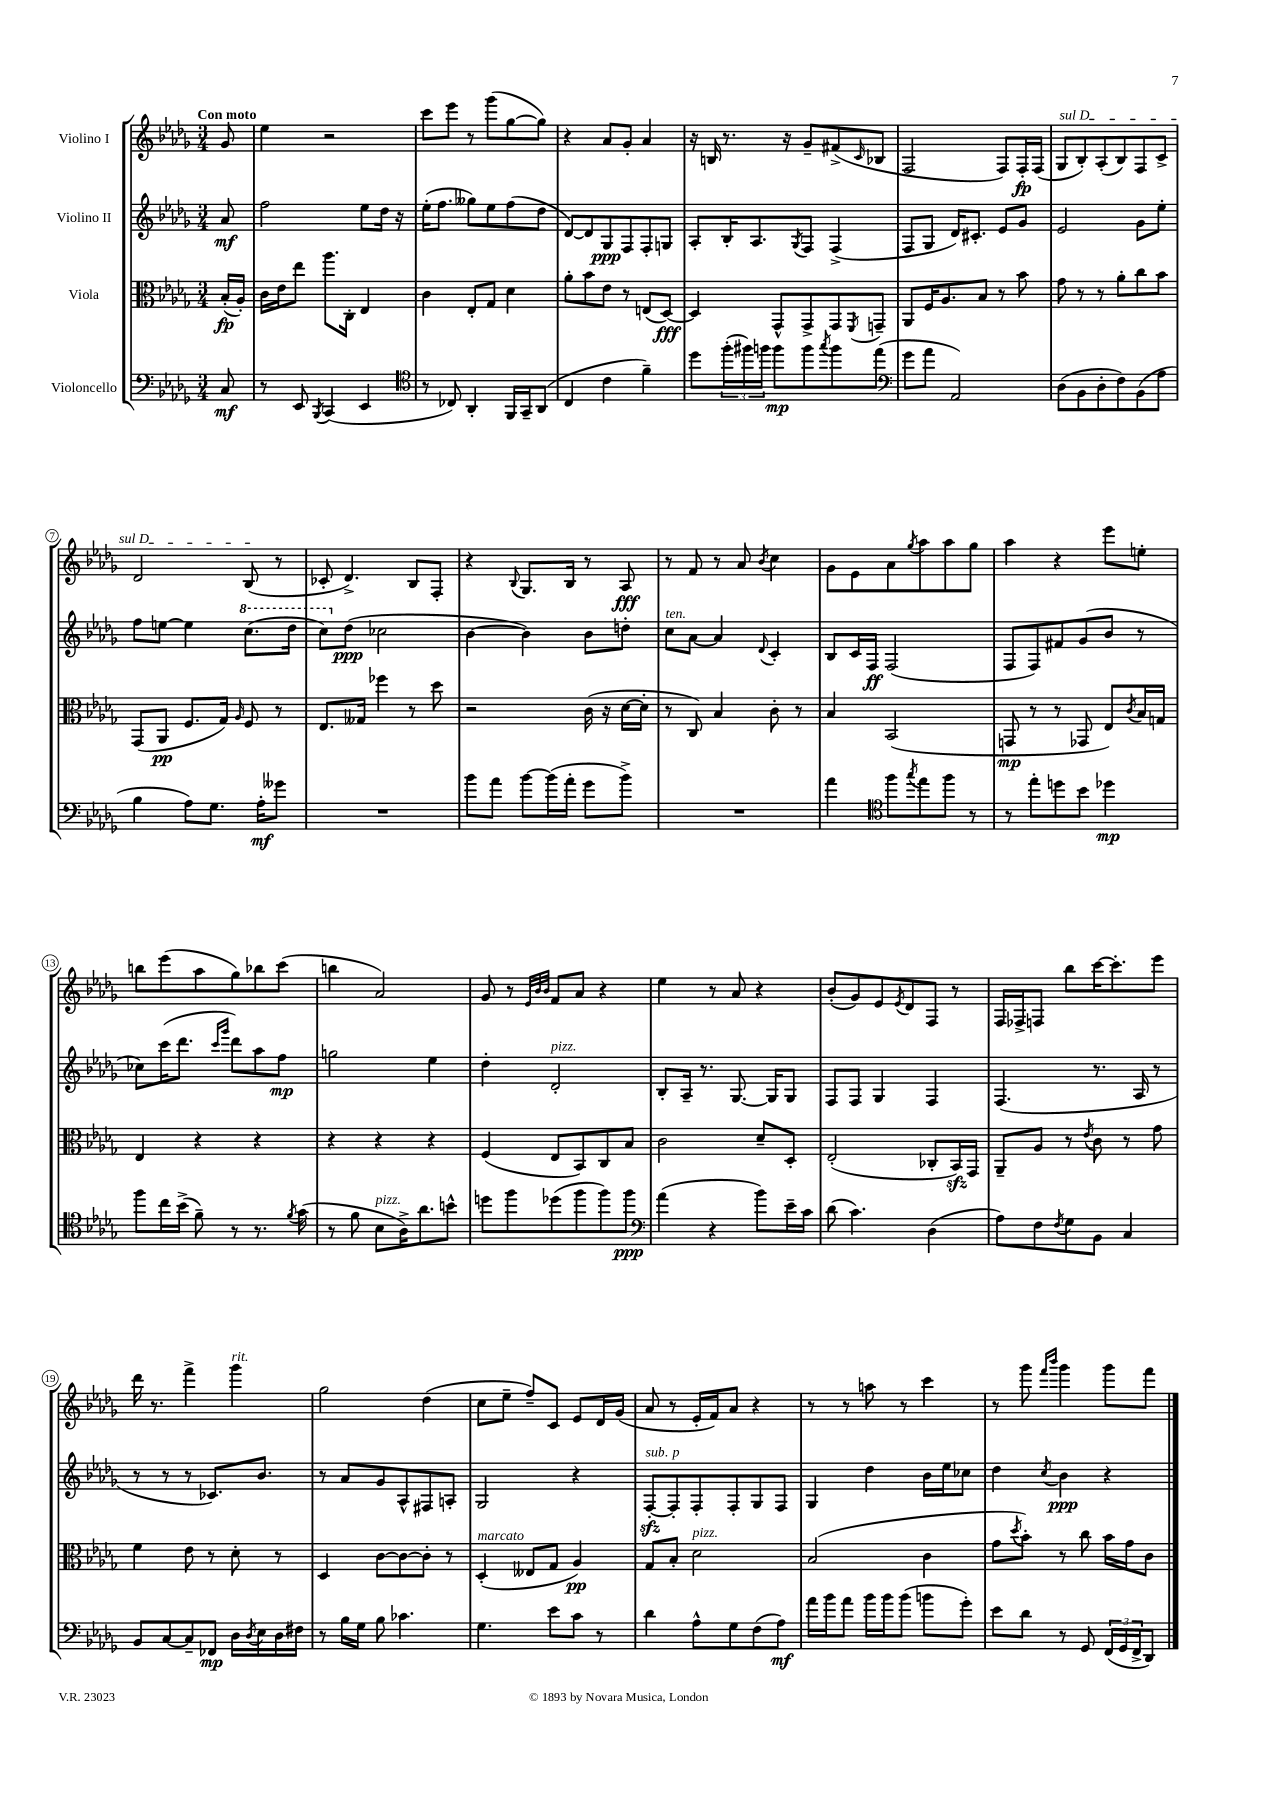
<<
\new StaffGroup <<
\new Staff = "s0" \with { instrumentName = "Violino I" } {
    \clef treble \key des \major \numericTimeSignature \time 3/4 \partial 8 \tempo "Con moto"
    ges'8 |
    ees''4 r2 |
    c'''8 ees'''8 r8 ges'''8( ges''8~ ges''8) |
    r4 aes'8 ges'8-. aes'4 |
    r16 b16 r8. r16 ges'8-- fis'8->( \grace { c'16 } bes8 |
    f2 f8) f16-.\fp f16( |
    \once \override TextSpanner.bound-details.left.text = \markup { \italic "sul D" } ges8\startTextSpan bes8-.) aes8-.( bes8) f8 c'8-> |
    des'2 bes8\stopTextSpan( r8 |
    ces'8-. des'4.->) bes8 f8-. |
    r4 \appoggiatura { bes8 } ges8. bes16 r8 aes8\fff |
    r8 f'8 r8 aes'8 \acciaccatura { bes'8 } c''4 |
    ges'8 ees'8 aes'8 \acciaccatura { ges''8 } aes''8 aes''8 ges''8 |
    aes''4 r4 ees'''8 e''8-. |
    b''8 ees'''8( aes''8 ges''8) bes''8 c'''8( |
    b''4 aes'2) |
    ges'8 r8 \grace { ees'32 bes'32 bes'32 } f'8 aes'8 r4 |
    ees''4 r8 aes'8 r4 |
    bes'8-.( ges'8) ees'8 \acciaccatura { ees'8 } des'8 f8 r8 |
    f16 fes16-> f8 bes''8 c'''16~ c'''8.-. ees'''8 |
    des'''16 r8. f'''4-> ges'''4^\markup { \italic "rit." } |
    ges''2 des''4( |
    c''8 ees''8-- f''8--) c'8 ees'8 des'16 ges'16( |
    aes'8 r8 ees'16-. f'16) aes'8 r4 |
    r8 r8 a''8 r8 c'''4 |
    r8 ges'''8 \grace { f'''16 bes'''16 } ges'''4 ges'''8 f'''8 \bar "|." |
}
\new Staff = "s1" \with { instrumentName = "Violino II" } {
    \clef treble \key des \major \numericTimeSignature \time 3/4 \partial 8
    aes'8\mf |
    f''2 ees''8 des''16 r16 |
    ees''16-.( f''8. geses''8) ees''8 f''8( des''8 |
    des'8~) des'8 ges8\ppp f8 f8-. g8 |
    aes8-. bes16-. aes8. \acciaccatura { ges8 } f8 f4->( |
    f8 ges8 des'16) cis'8.-. ees'8 ges'8 |
    ees'2 ges'8 ees''8-. |
    f''8 e''8~ e''4 \ottava #1 c'''8.( des'''16 |
    c'''8) \ottava #0 des''8\ppp( ces''2 |
    bes'4~ bes'4) bes'8 d''8-. |
    c''8^\markup { \italic "ten." } aes'8~ aes'4 \appoggiatura { des'8 } c'4-. |
    bes8 c'16 f16\ff f2( |
    f8 f8) fis'8 ges'8( bes'8 r8 |
    ces''8) c'''16( des'''8. \grace { c'''16 ges'''16 } des'''8) aes''8 f''8\mp |
    g''2 ees''4 |
    des''4-. des'2-.^\markup { \italic "pizz." } |
    bes8-. aes16-- r8. ges8.~ ges16 ges8 |
    f8 f8 ges4 f4 |
    f4.( r8. aes16 r8 |
    r8 r8 r8 ces'8.) bes'8. |
    r8 aes'8 ges'8 aes8-^ fis8 a8-. |
    ges2 r4 |
    f8~-.\sfz^\markup { \italic "sub. p" } f8-. f8-. f8-. ges8 f8 |
    ges4 des''4 bes'16 ees''16 ces''8 |
    des''4 \acciaccatura { c''8 } bes'4\ppp r4 \bar "|." |
}
\new Staff = "s2" \with { instrumentName = "Viola" } {
    \clef alto \key des \major \numericTimeSignature \time 3/4 \partial 8
    bes16-.\fp( aes16-.) |
    c'16 ees'16 ees''8 aes''8. c16-. ees4 |
    c'4 ees8-. ges8 des'4 |
    aes'8-. bes'8 ees'8 r8 e8( des8~\fff) |
    des4 ges,8-^ ges,8-> ges,8 \acciaccatura { f,8 } g,8-- |
    aes,8 f16 aes8. bes8 r8 bes'8 |
    ges'8 r8 r8 aes'8-. c''8 bes'8 |
    ges,8( aes,8\pp f8. ges16) \grace { aes16 } f8 r8 |
    ees8. geses16 fes''4 r8 des''8 |
    r2 c'16( r16 des'16~ des'16-. |
    r8 c8) bes4 c'8-. r8 |
    bes4 bes,2( |
    g,8\mp r8 r8 ges,8 ees8) \acciaccatura { c'8 } bes16 g16 |
    ees4 r4 r4 |
    r4 r4 r4 |
    f4( ees8 bes,8) c8 bes8 |
    c'2 des'8-- des8-. |
    ees2-.( ces8-. bes,16\sfz) ges,16 |
    aes,8-- aes8 r8 \acciaccatura { ees'8 } c'8 r8 ges'8 |
    f'4 ees'8 r8 des'8-. r8 |
    des4 c'8~ c'8~ c'8-. r8 |
    des4-.^\markup { \italic "marcato" }( eeses8 ges8 aes4\pp) |
    ges8 bes8-. des'2^\markup { \italic "pizz." } |
    bes2( c'4 |
    ges'8 \acciaccatura { des''8 } bes'8-.) r8 c''8 bes'16 ges'16 c'8 \bar "|." |
}
\new Staff = "s3" \with { instrumentName = "Violoncello" } {
    \clef bass \key des \major \numericTimeSignature \time 3/4 \partial 8
    c8\mf |
    r8 ees,8 \acciaccatura { bes,,8 } c,4( ees,4 |
    \clef tenor r8 ces8) aes,4-. f,16 ges,16-- aes,8( |
    c4 c'4 f'4--) |
    des''8 \tuplet 3/2 { f''16-.( fis''16) f''16 } f''8\mp f''8 \acciaccatura { ges''8 } f''8 ees''8( |
    \clef bass ges'8 aes'8 aes,2) |
    des8( bes,8 des8-. f8) bes,8( aes8 |
    bes4 aes8) ges8. aes16-.\mf geses'8 |
    R2. |
    bes'8 aes'8 bes'8~ bes'16( aes'16-. ges'8 bes'8->) |
    R2. |
    aes'4 \clef tenor f''8 \acciaccatura { ges''8 } ees''8 f''8 r8 |
    r8 ees''8-. d''8 bes'8 des''4\mp |
    f''8 c''16 bes'16->( f'8--) r8 r8. \acciaccatura { f'8 } ges'16( |
    r8 f'8 bes8^\markup { \italic "pizz." } aes16->) aes'8. b'8-^ |
    d''8 f''8 des''8( f''8 f''8) f''8\ppp |
    \clef bass aes'4( r4 bes'8) ees'16-- c'16 |
    des'8( c'4.) des4( |
    aes8) f8 \acciaccatura { f8 } ges8 bes,8 c4 |
    bes,8 c8~ c8-- fes,8\mp des16 \acciaccatura { des8 } ees16 des16 fis16 |
    r8 bes16 ges16 bes8 ces'4. |
    ges4. ees'8 c'8 r8 |
    des'4 aes8-^ ges8 f8( aes8\mf) |
    aes'16 bes'16 aes'8 bes'16 bes'16 bes'8( b'8 ges'8-.) |
    ees'8 des'8 r8 ges,8 \tuplet 3/2 { f,16( ges,16 f,16-> } des,8) \bar "|." |
}
>>
>>
\layout { \context { \Score \override BarNumber.stencil = #(make-stencil-circler 0.1 0.3 ly:text-interface::print) } }
